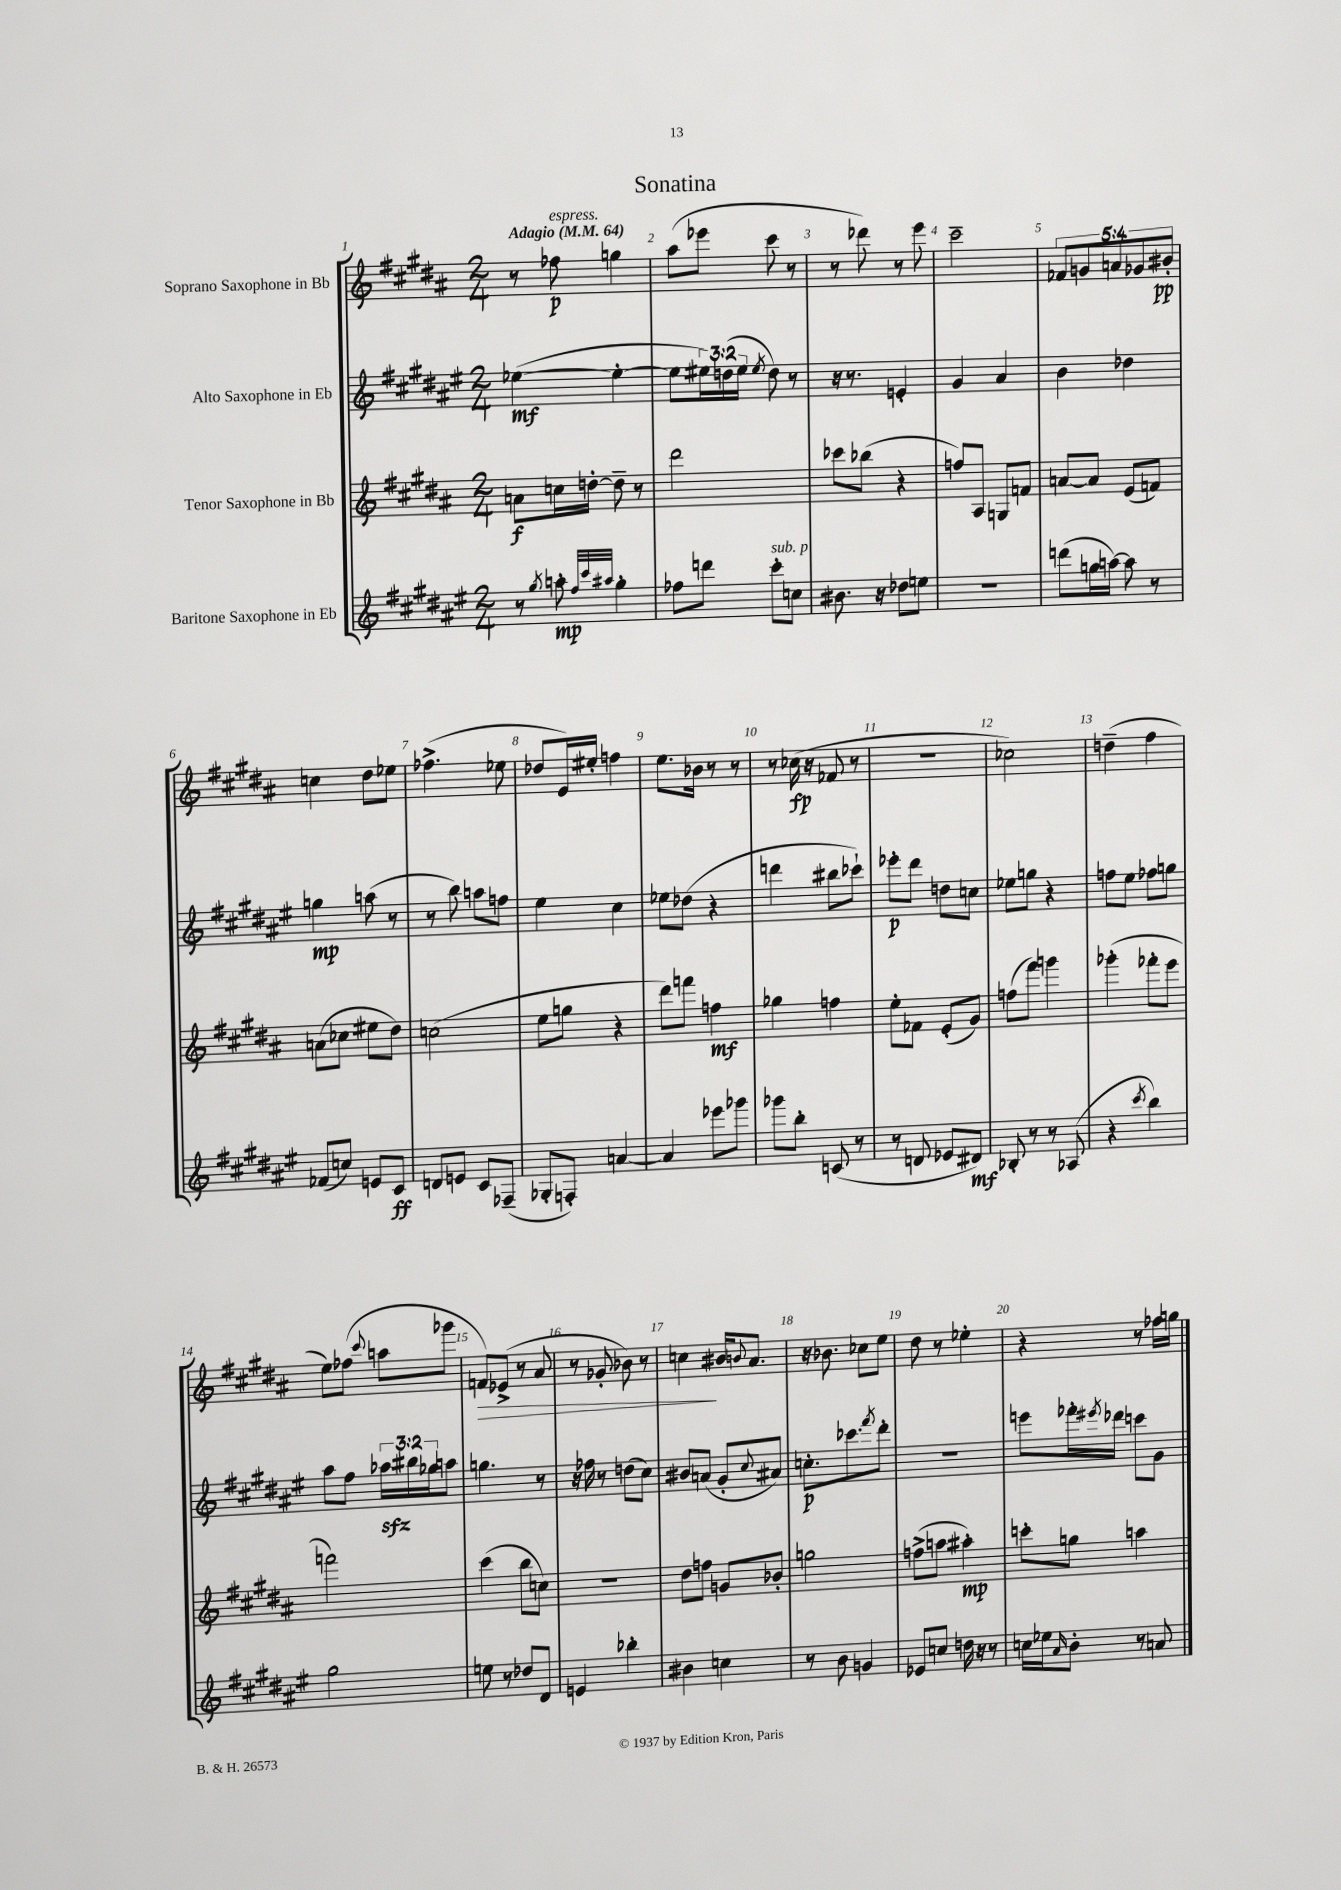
\header { title = "Sonatina" }
<<
\new StaffGroup <<
\new Staff = "s0" \with { instrumentName = "Soprano Saxophone in Bb" } {
    \clef treble \key b \major \numericTimeSignature \time 2/4 \override Staff.TupletNumber.text = #tuplet-number::calc-fraction-text \tempo "Adagio" 4 = 64
    r8 fes''8\p^\markup { \italic "espress." } g''4 |
    ais''8( ees'''8 cis'''8 r8 |
    r8 des'''8) r8 e'''8 |
    cis'''2-- |
    \tuplet 5/4 { fes'8 g'8 a'8 ges'8 bis'8-.\pp } |
    c''4 dis''8 ees''8 |
    fes''4.->( ees''8 |
    des''8 e'16) eis''16-. f''4 |
    e''8. bes'16 r8 r8 |
    r8 ces''16\fp( r16 fes'8 r8 |
    r2 |
    ces''2) |
    d''4--( fis''4 |
    e''8) fes''8( \appoggiatura { cis'''8 } a''8 ges'''8 |
    f'8\>) ees'8->( r8 ais'8 |
    r8 ges'8-. bes'8) r8 |
    c''4\! bis'16 \appoggiatura { b'8 } ais'8. |
    r16 bes'8. ces''8 e''8 |
    dis''8 r8 ees''4-. |
    r4 r8 fes''16 g''16 \bar "|." |
}
\new Staff = "s1" \with { instrumentName = "Alto Saxophone in Eb" } {
    \clef treble \key fis \major \numericTimeSignature \time 2/4 \override Staff.TupletNumber.text = #tuplet-number::calc-fraction-text
    ees''4~\mf( ees''4~-. |
    ees''8 \tuplet 3/2 { eis''16) d''16( eis''16 } \acciaccatura { eis''8 } d''8) r8 |
    r16 r8. e'4-. |
    gis'4 ais'4 |
    b'4 des''4 |
    g''4\mp a''8( r8 |
    r8 b''8) a''8 f''8 |
    eis''4 cis''4 |
    ees''8 des''8( r4 |
    d'''4 bis''8 ces'''8-!) |
    ees'''8-.\p dis'''8 d''8 c''8 |
    ees''8 g''8 r4 |
    f''8 eis''8 fes''8 g''8 |
    ais''8 fis''8 \tuplet 3/2 { aes''16\sfz bis''16 ges''16 } a''8 |
    g''4. r8 |
    r16 fes''16 r8 d''8( cis''8) |
    bis'8 a'8( gis'8-. \appoggiatura { cis''8 } ais'8) |
    c''8.-.\p ces'''8. \acciaccatura { fis'''8 } dis'''8-. |
    r2 |
    e'''8 fes'''16-. \acciaccatura { eis'''8 } des'''16 c'''8 gis'8 \bar "|." |
}
\new Staff = "s2" \with { instrumentName = "Tenor Saxophone in Bb" } {
    \clef treble \key b \major \numericTimeSignature \time 2/4
    a'8\f c''16 d''16~-. d''8-- r8 |
    dis'''2 |
    ces'''8 bes''8( r4 |
    f''8) ais8 g8 f'8 |
    a'8~ a'8 e'8( f'8) |
    a'8( ces''8 eis''8 dis''8) |
    c''2( |
    e''8 g''8 r4 |
    dis'''8) f'''8 f''4\mf |
    ges''4 f''4 |
    e''8-. fes'8 e'8-.( gis'8) |
    f''8( fis'''8) g'''4 |
    ges'''4-.( fes'''8-. e'''8 |
    f'''2) |
    cis'''4( b''8 c''8) |
    r2 |
    dis''8 f''8 g'8 bes'8-. |
    g''2 |
    f''8->( a''8 ais''4-.\mp) |
    c'''8-. g''8 a''4 \bar "|." |
}
\new Staff = "s3" \with { instrumentName = "Baritone Saxophone in Eb" } {
    \clef treble \key fis \major \numericTimeSignature \time 2/4
    r8 \acciaccatura { gis''8 } a''8-.\mp \grace { fis''32 cis'''32 ais''32 } gis''4-. |
    fes''8 d'''8 cis'''8-.^\markup { \italic "sub. p" } c''8 |
    bis'8. r16 des''8 e''8 |
    R2 |
    d'''8( g''16 a''16~) a''8 r8 |
    fes'8( c''8) e'8 cis'8\ff |
    d'8 e'8 cis'8 fes8--( |
    ges8-. f8-.) a'4~ |
    a'4 ees'''8 ges'''8 |
    ges'''8 b''8-. c'8( r8 |
    r8 d'8 ees'8 dis'8\mf) |
    bes8-. r8 r8 aes8( |
    r4 \acciaccatura { cis'''8 } b''4) |
    gis''2 |
    e''8 r8 des''8 dis'8 |
    e'4 bes''4-. |
    bis'4 c''4 |
    r8 b'8 g'4 |
    ees'8 c''8 d''16 r16 r8 |
    c''16 ees''16 \grace { ais'16 } b'8-. r8 a'8 \bar "|." |
}
>>
>>
\layout { \context { \Score \override BarNumber.break-visibility = ##(#f #t #t) barNumberVisibility = #all-bar-numbers-visible } }
